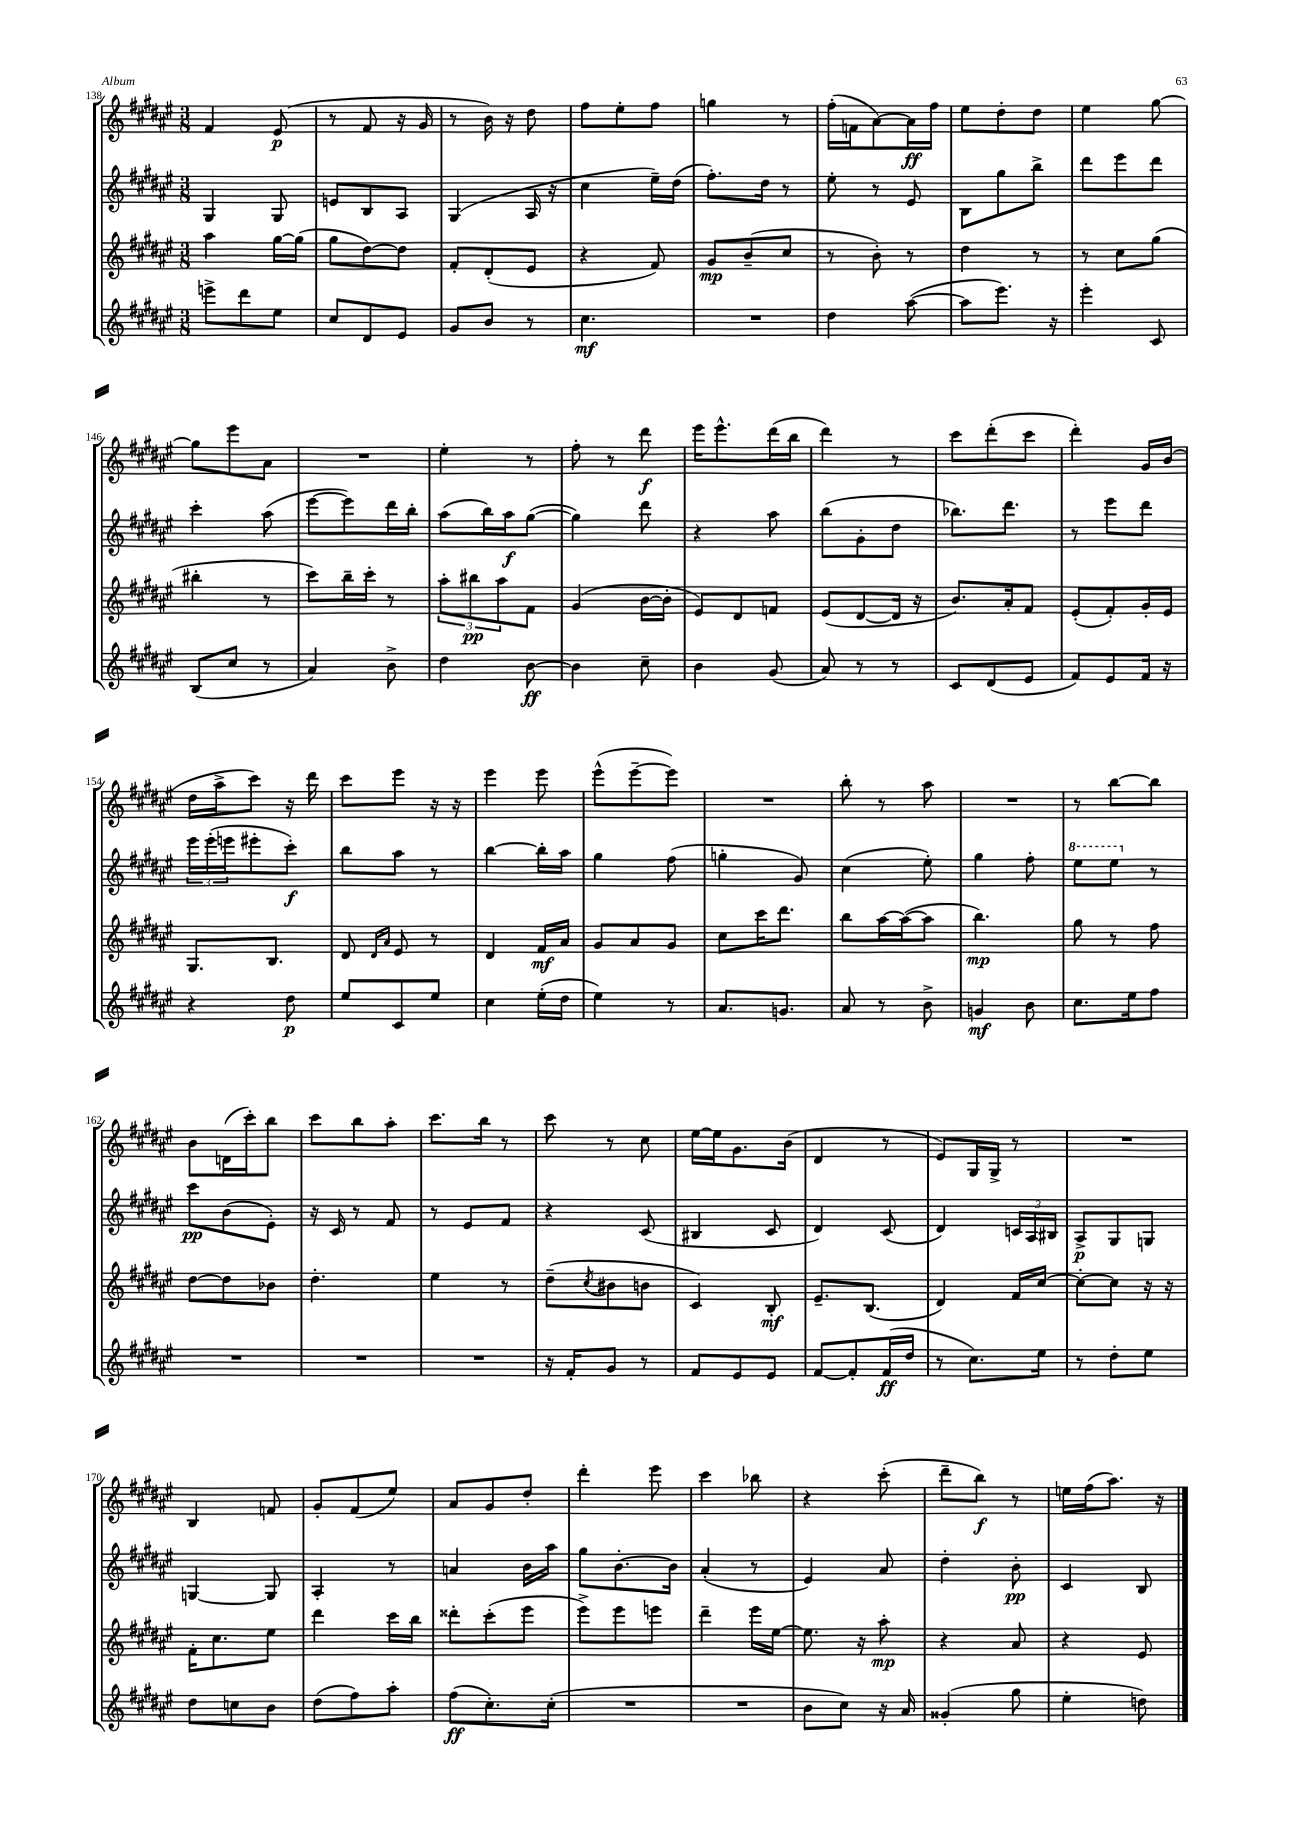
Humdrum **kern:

**kern	**kern	**kern	**kern
*staff4	*staff3	*staff2	*staff1
*clefG2	*clefG2	*clefG2	*clefG2
*k[f#c#g#d#a#e#]	*k[f#c#g#d#a#e#]	*k[f#c#g#d#a#e#]	*k[f#c#g#d#a#e#]
*M3/8	*M3/8	*M3/8	*M3/8
8eee^\L	4aa#\	4G#/	4f#/
8ddd#\	.	.	.
8ee#\J	[16gg#\LL	8G#/	(8e#/
.	(16gg#\]JJ	.	.
=	=	=	=
8cc#/L	8gg#\L	8e/L	8r
8d#/	[8dd#\)	8B/	8f#/
8e#/J	8dd#\]J	8A#/J	16r
.	.	.	16g#/
=	=	=	=
8g#/L	8f#'/L	(4G#/	8r
8b/J	(8d#'/	.	16b\)
.	.	.	16r
8r	8e#/J	16A#/	8dd#\
.	.	16r	.
=	=	=	=
4.cc#\	4r	4cc#\	8ff#\L
.	.	.	8ee#'\
.	8f#/)	16ee#~\LL)	8ff#\J
.	.	(16dd#\JJ	.
=	=	=	=
4.r	8g#/L	8.ff#'\L)	4gg\
.	(8b~/	.	.
.	.	16dd#\Jk	.
.	8cc#/J	8r	8r
=	=	=	=
4dd#\	8r	8ee#'\	(16ff#'\LL
.	.	.	16f\J
.	8b'\)	8r	[8a#\)
([8aa#\	8r	8e#/	16a#\]L
.	.	.	16ff#\JJ
=	=	=	=
8aa#\]L	4dd#\	8B\L	8ee#\L
8.eee#\J)	.	8gg#\	8dd#'\
.	8r	8bb^\J	8dd#\J
16r	.	.	.
=	=	=	=
4eee#'\	8r	8ddd#\L	4ee#\
.	8cc#\L	8eee#\	.
8c#/	(8gg#\J	8ddd#\J	[8gg#\
=	=	=	=
(8B/L	4bb#'\	4ccc#'\	8gg#\]L
8cc#/J	.	.	8eee#\
8r	8r	(8aa#\	8a#\J
=	=	=	=
4a#/)	8ccc#\L)	[8eee#\L	4.r
.	16bb~\L	8eee#\])	.
.	16ccc#'\JJ	.	.
8b^\	8r	16ddd#\L	.
.	.	16bb'\JJ	.
=	=	=	=
4dd#\	12aa#'\L	(8aa#\L	4ee#'\
.	12bb#\	.	.
.	.	16bb\L)	.
.	12aa#\	.	.
.	.	16aa#\J	.
[8b\	8f#\J	([8gg#\J	8r
=	=	=	=
4b\]	(4g#/	4gg#\])	8ff#'\
.	.	.	8r
8cc#~\	[16b\LL	8ddd#\	8ddd#\
.	16b'\]JJ	.	.
=	=	=	=
4b\	8e#/L)	4r	16eee#\LK
.	.	.	8.eee#^^\
.	8d#/	.	.
(8g#/	8f/J	8aa#\	(16ddd#\L
.	.	.	16bb\JJ
=	=	=	=
8a#/)	(8e#/L	(8bb\L	4ddd#\)
8r	[8d#/	8g#'\	.
8r	16d#/]Jk	8dd#\J	8r
.	16r	.	.
=	=	=	=
8c#/L	8.b/L)	8.bb-\L)	8ccc#\L
(8d#/	.	.	(8ddd#'\
.	16a#'/k	8.ddd#\J	.
8e#/J	8f#/J	.	8ccc#\J
=	=	=	=
8f#/L)	(8e#'/L	8r	4ddd#'\)
8e#/	8f#'/)	8eee#\L	.
16f#/Jk	16g#'/L	8ddd#\J	16g#/LL
16r	16e#/JJ	.	(16b/JJ
=	=	=	=
4r	8.G#/L	24eee#\LL	16dd#\LL
.	.	(24eee#'\	.
.	.	.	16aa#^\J
.	.	24eee\J	.
.	.	8eee#'\	8ccc#\J)
.	8.B/J	.	.
8dd#\	.	8ccc#'\J)	16r
.	.	.	16ddd#\
=	=	=	=
8ee#/L	8d#/	8bb\L	8ccc#\L
.	16qqd#/LL	.	.
.	16qqa#/JJ	.	.
8c#/	8e#/	8aa#\J	8eee#\J
8ee#/J	8r	8r	16r
.	.	.	16r
=	=	=	=
4cc#\	4d#/	[4bb\	4eee#\
(16ee#'\LL	16f#/LL	16bb'\]LL	8eee#\
16dd#\JJ	16a#/JJ	16aa#\JJ	.
=	=	=	=
4ee#\)	8g#/L	4gg#\	(8eee#^^\L
.	8a#/	.	[8eee#~\
8r	8g#/J	(8ff#\	8eee#\]J)
=	=	=	=
8.a#/L	8cc#\L	4gg'\	4.r
.	16ccc#\K	.	.
8.g/J	8.ddd#\J	.	.
.	.	8g#/)	.
=	=	=	=
8a#/	8bb\L	(4cc#\	8bb'\
8r	[16aa#\L	.	8r
.	(16aa#\_J	.	.
8b^\	8aa#\]J	8ee#'\)	8aa#\
=	=	=	=
4g/	4.bb\)	4gg#\	4.r
8b\	.	8ff#'\	.
=	=	=	=
8.cc#\L	8gg#\	8eee#\L	8r
.	8r	8eee#\J	[8bb\L
16ee#\k	.	.	.
8ff#\J	8ff#\	8r	8bb\]J
=	=	=	=
4.r	[8dd#\L	8ccc#\L	8b\L
.	8dd#\]	(8b\	(16d\L
.	.	.	16ccc#'\J)
.	8b-\J	8e#'\J)	8bb\J
=	=	=	=
4.r	4.dd#'\	16r	8ccc#\L
.	.	16c#/	.
.	.	8r	8bb\
.	.	8f#/	8aa#'\J
=	=	=	=
4.r	4ee#\	8r	8.ccc#\L
.	.	8e#/L	.
.	.	.	16bb\Jk
.	8r	8f#/J	8r
=	=	=	=
16r	(8dd#~\L	4r	8ccc#\
16f#'/LK	.	.	.
.	8qcc#/	.	.
8g#/J	8b#\	.	8r
8r	8b\J	(8c#/	8cc#\
=	=	=	=
8f#/L	4c#/)	4B#/	[16ee#\LL
.	.	.	16ee#\]J
8e#/	.	.	8.g#\
8e#/J	8B'/	8c#/	.
.	.	.	(16b\Jk
=	=	=	=
[8f#/L	8.e#~/L	4d#/)	4d#/
8f#'/]	.	.	.
.	(8.B/J	.	.
(16f#/L	.	(8c#/	8r
16dd#/JJ	.	.	.
=	=	=	=
8r	4d#/)	4d#/)	8e#/L)
8.cc#\L)	.	.	16G#/L
.	.	.	16G#^/JJ
.	16f#/LL	24c/LL	8r
.	.	24A#/	.
16ee#\Jk	[16cc#/JJ	.	.
.	.	24B#/JJ	.
=	=	=	=
8r	8cc#'\_L	8A#^/L	4.r
8dd#'\L	8cc#\]J	8G#/	.
8ee#\J	16r	8G/J	.
.	16r	.	.
=	=	=	=
8dd#\L	16f#'\LK	[4G/	4B/
.	8.cc#\	.	.
8cc\	.	.	.
8b\J	8ee#\J	8G/]	8f/
=	=	=	=
(8dd#\L	4ddd#\	4A#'/	8g#'/L
8ff#\)	.	.	(8f#/
8aa#'\J	16ccc#\LL	8r	8ee#/J)
.	16bb\JJ	.	.
=	=	=	=
(8ff#\L	8ddd##'\L	4a/	8a#/L
8.cc#'\)	(8ccc#'\	.	8g#/
.	8eee#\J	16b\LL	8dd#'/J
(16cc#'\Jk	.	16aa#\JJ	.
=	=	=	=
4.r	8eee#^\L)	8gg#\L	4ddd#'\
.	8eee#\	[8.b'\	.
.	8eee\J	.	8eee#\
.	.	16b\]Jk	.
=	=	=	=
4.r	4ddd#~\	(4a#'/	4ccc#\
.	16eee#\LL	8r	8bb-\
.	[16ee#\JJ	.	.
=	=	=	=
8b\L	8.ee#\]	4e#/)	4r
8cc#\J)	.	.	.
.	16r	.	.
16r	8aa#'\	8a#/	(8ccc#'\
16a#/	.	.	.
=	=	=	=
(4g##'/	4r	4dd#'\	8ddd#~\L
.	.	.	8bb\J)
8gg#\	8a#/	8b'\	8r
=	=	=	=
4ee#'\	4r	4c#/	16ee\LL
.	.	.	(16ff#\J
.	.	.	8.aa#\J)
8dd\)	8e#/	8B/	.
.	.	.	16r
==	==	==	==
*-	*-	*-	*-
